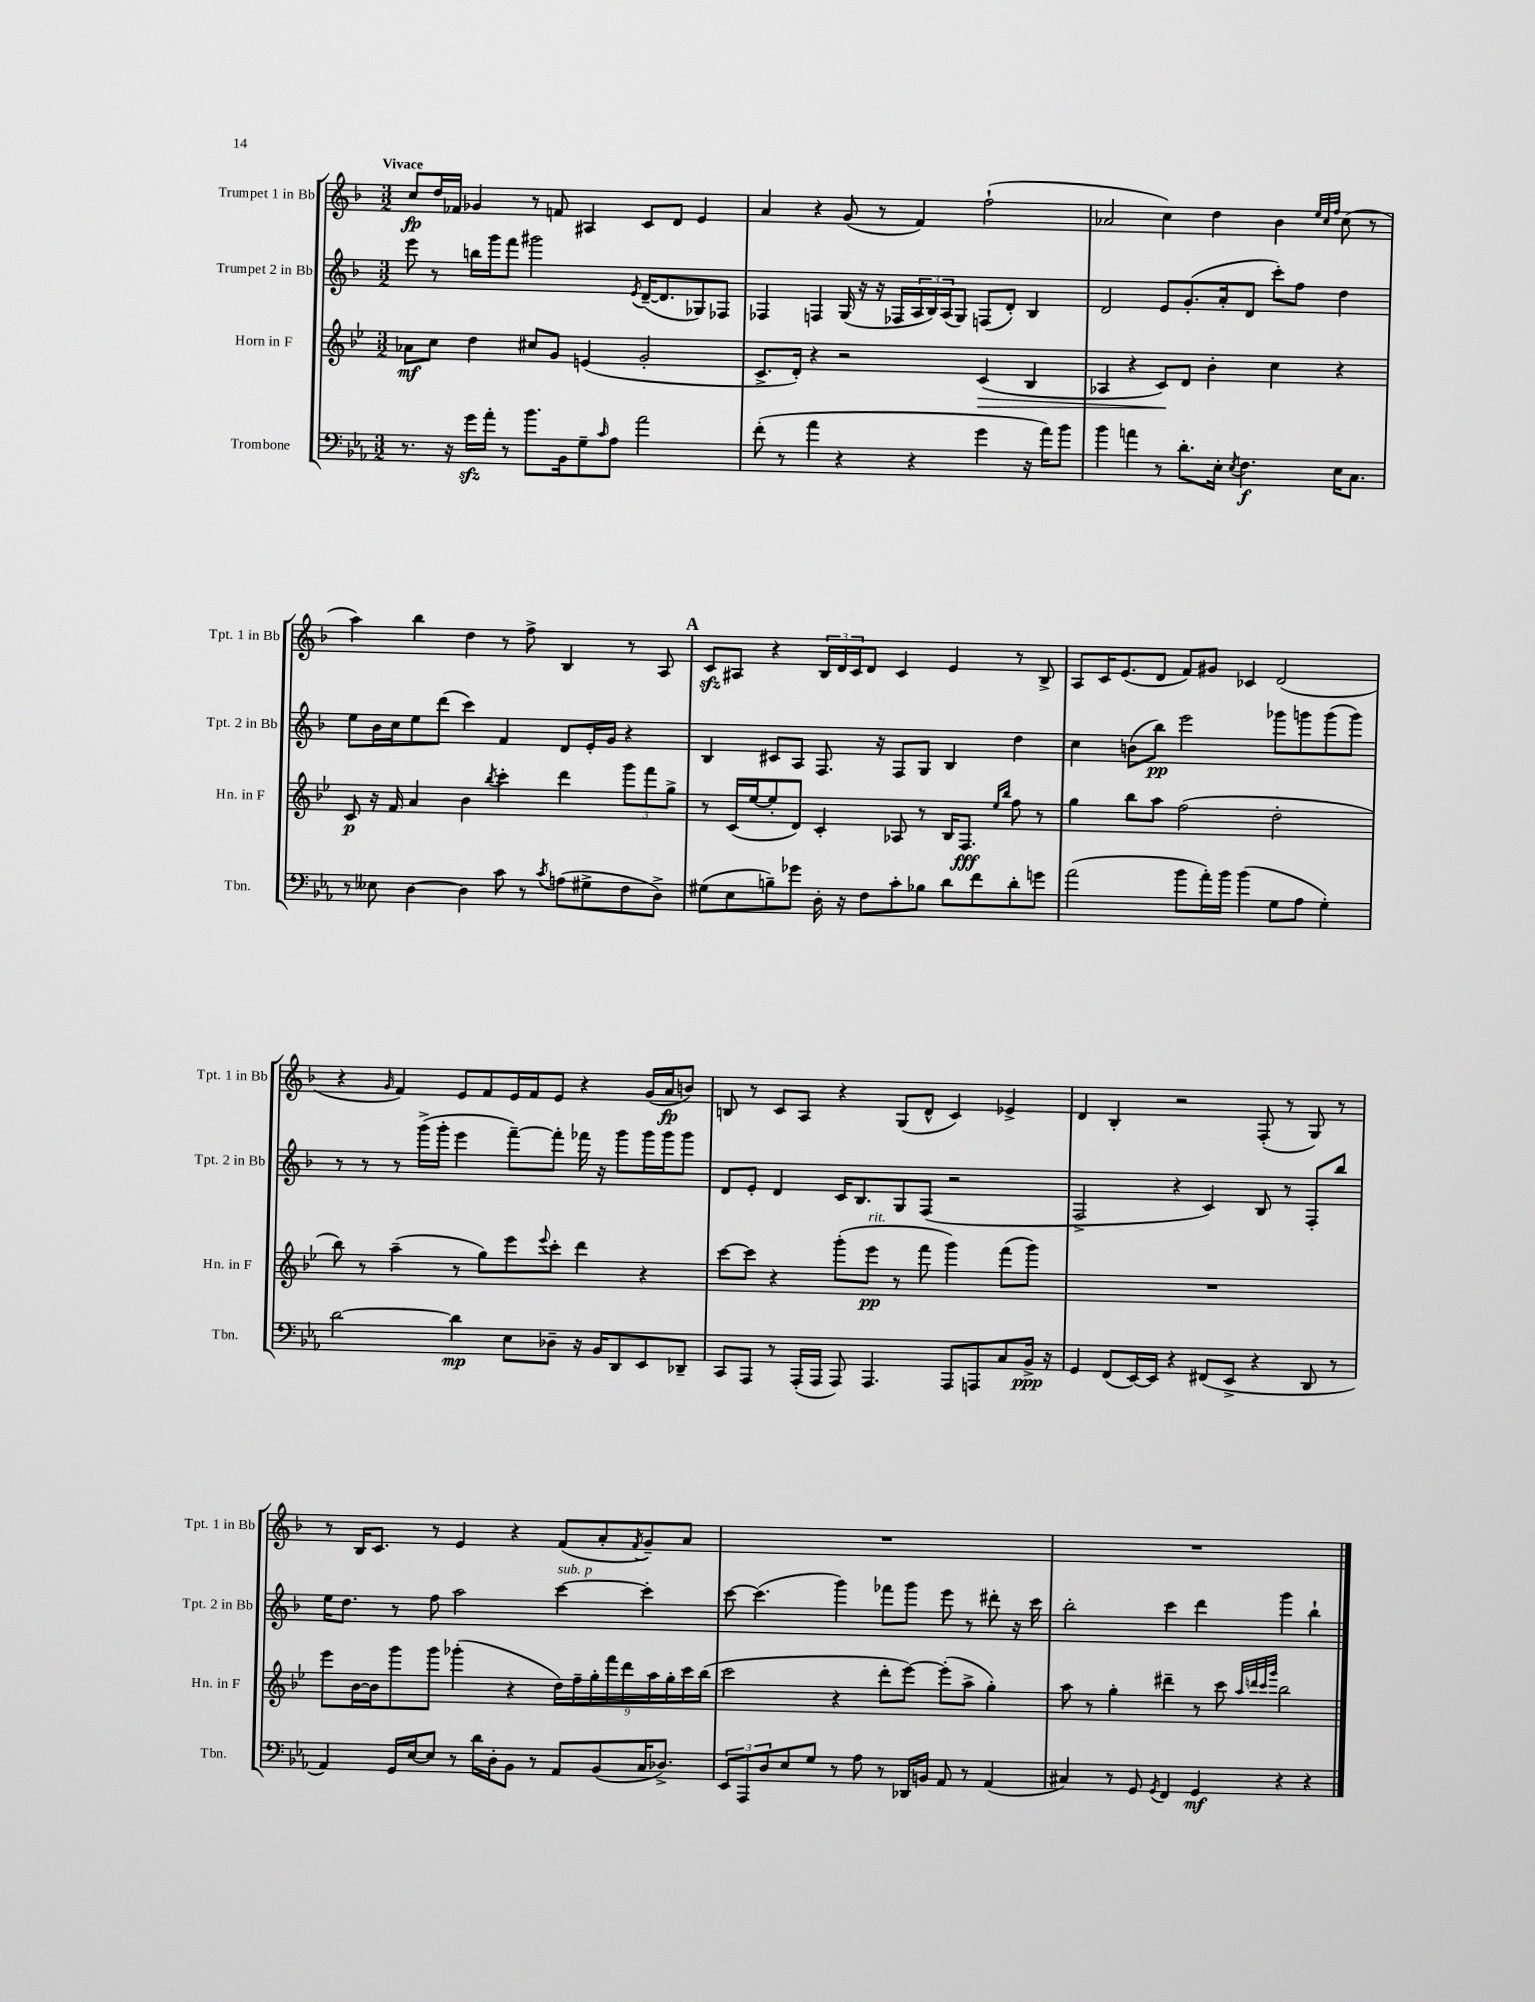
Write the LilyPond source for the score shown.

<<
\new StaffGroup <<
\new Staff = "s0" \with { instrumentName = "Trumpet 1 in Bb" shortInstrumentName = "Tpt. 1 in Bb" } {
    \clef treble \key f \major \numericTimeSignature \time 3/2 \tempo "Vivace"
    c''8\fp d''16 fes'16 ges'4 r8 f'8 ais4 c'8 d'8 e'4 |
    a'4 r4 g'8( r8 f'4) f''2-!( |
    aes'2 c''4) d''4 bes'4 \grace { e''32 c''32 f''32 } c''8( r8 |
    a''4) bes''4 d''4 r8 f''8-> bes4 r8 a8 |
    \mark \markup { \bold "A" } c'8\sfz ais8 r4 \tuplet 3/2 { bes16 d'16 c'16 } d'8 c'4 e'4 r8 bes8-> |
    a8 c'16 e'8.( d'8 f'8) gis'8 ces'4 d'2( |
    r4 \grace { g'16 } f'4) e'8 f'8 e'16 f'16 e'8 r4 g'16( a'16\fp b'8) |
    b8 r8 c'8 a8 r4 g8( d'8-^ c'4) ees'4-> |
    d'4 bes4-. r2 f8-.( r8 g8) r8 |
    r8 bes16 c'8. r8 e'4 r4 f'8( a'8-. \acciaccatura { f'8 } g'8--) a'8 |
    R1. |
    R1. \bar "|." |
}
\new Staff = "s1" \with { instrumentName = "Trumpet 2 in Bb" shortInstrumentName = "Tpt. 2 in Bb" } {
    \clef treble \key f \major \numericTimeSignature \time 3/2
    e'''8 r8 b''16 g'''16 f'''8 gis'''2 \acciaccatura { e'8 } d'16~--( d'8. ges8) fes8 |
    fes4 f4 g16( r16 r16 fes16 \tuplet 3/2 { a16 bes16) a16( } g8) f8( d'8-.) bes4 |
    d'2 e'8 g'8.-.( a'16-. d'8 c'''8-.) f''8 d''4 |
    e''8 bes'16 c''16 e''8 d'''8( c'''4) f'4 d'8 e'16-. g'16 r4 |
    \mark \markup { \bold "A" } bes4 cis'8 a8 f8. r16 f8 g8 bes4 d''4 |
    c''4 b'8( bes''8\pp) e'''2 ges'''8 g'''8 g'''8( g'''8) |
    r8 r8 r8 g'''16->( g'''16-. e'''4 f'''8~--) f'''8-. fes'''16 r16 g'''8 g'''16 g'''16 g'''8 |
    d'8 e'8-. d'4 c'16 bes8. g8 f8( r2 |
    f2-> r4 c'4) bes8 r8 f8-. bes''8 |
    e''16 d''8. r8 f''8 a''2 c'''4~^\markup { \italic "sub. p" } c'''4-. |
    c'''8~ c'''4.( g'''4) fes'''8 g'''8 e'''8 r8 dis'''8-. r16 c'''16 |
    bes''2-. c'''4 d'''4 g'''4 bes''4-! \bar "|." |
}
\new Staff = "s2" \with { instrumentName = "Horn in F" shortInstrumentName = "Hn. in F" } {
    \clef treble \key bes \major \numericTimeSignature \time 3/2
    aes'8\mf c''8 d''4 cis''8 g'8 e'4( g'2-. |
    c'8.-> d'16-.) r4 r2 c'4\>( bes4 |
    aes4 r4 c'8\!) d'8 bes'4-. c''4 r4 |
    c'8\p r16 f'16 a'4 bes'4 \acciaccatura { bes''8 } c'''4-. d'''4 \tuplet 3/2 { g'''8 f'''8 g''8-> } |
    \mark \markup { \bold "A" } r8 c'16( ees''16~ ees''8-. d'8) c'4-. aes8 r8 bes16 f8.\fff \grace { ees''16 bes''16 } f''8 r8 |
    g''4 bes''8 a''8 f''2( d''2-. |
    bes''8) r8 a''4--( r8 g''8) ees'''8 \appoggiatura { ees'''8 } c'''8-. d'''4 r4 |
    c'''8~ c'''8 r4 g'''8-.( ees'''8\pp^\markup { \italic "rit." } r8 f'''8 g'''4) f'''8( g'''8) |
    R1. |
    ees'''8 bes'16~ bes'16 g'''8 g'''8 ges'''4-.( r4 \tuplet 9/8 { d''16) f''16-- g''16-. f'''16 d'''16 a''16 g''16-. c'''16 bes''16( } |
    c'''2 r4 d'''8-. ees'''8~) ees'''8-.( a''8-> g''4-.) |
    a''8 r8 g''4-. dis'''4-- r8 c'''8 \grace { a''32 d'''32 c'''32 g'''32 } bes''2 \bar "|." |
}
\new Staff = "s3" \with { instrumentName = "Trombone" shortInstrumentName = "Tbn." } {
    \clef bass \key ees \major \numericTimeSignature \time 3/2
    r8. r16 g'16\sfz aes'16-. r8 bes'8. bes,16 g8-- \grace { c'16 } aes8 aes'2 |
    f'8-.( r8 aes'4 r4 r4 g'4 r16 aes'16) bes'8 |
    bes'4 a'4 r8 d'8.-. ees16-. \acciaccatura { ees8 } f4.\f ees16 c8. |
    r8 eeses8 d4~ d4 c'8 r8 \acciaccatura { c'8 } a8( gis8-> f8 d8->) |
    \mark \markup { \bold "A" } gis8( ees8 b8--) ges'8 d16-. r16 f8 c'8-. bes8 d'8 f'8 d'8-. g'8 |
    aes'2( bes'8 aes'16-.) bes'16 bes'4( g8 aes8 g4-.) |
    d'2~ d'4\mp ees8 des8-- r16 bes,16 d,8 ees,8 des,8-- |
    c,8 aes,,8 r8 aes,,16-.( aes,,16 aes,,8) aes,,4. aes,,8 a,,8 c8 bes,16->\ppp r16 |
    g,4 f,8( ees,16~) ees,16 r4 fis,8( ees,8-> r4 d,8 r8 |
    aes,4) g,16 ees16~ ees8 r8 d'16 d16-. bes,8 r8 aes,8 bes,8( c16 des8.->) |
    \tuplet 3/2 { ees,8 aes,,8 d8 } ees8 g8 r8 aes8 r8 des,16 b,16 aes,8 r8 aes,4( |
    cis4) r8 g,8 \acciaccatura { g,8 } f,4 g,4\mf r4 r4 \bar "|." |
}
>>
>>
\layout { \context { \Score \remove "Bar_number_engraver" } }
